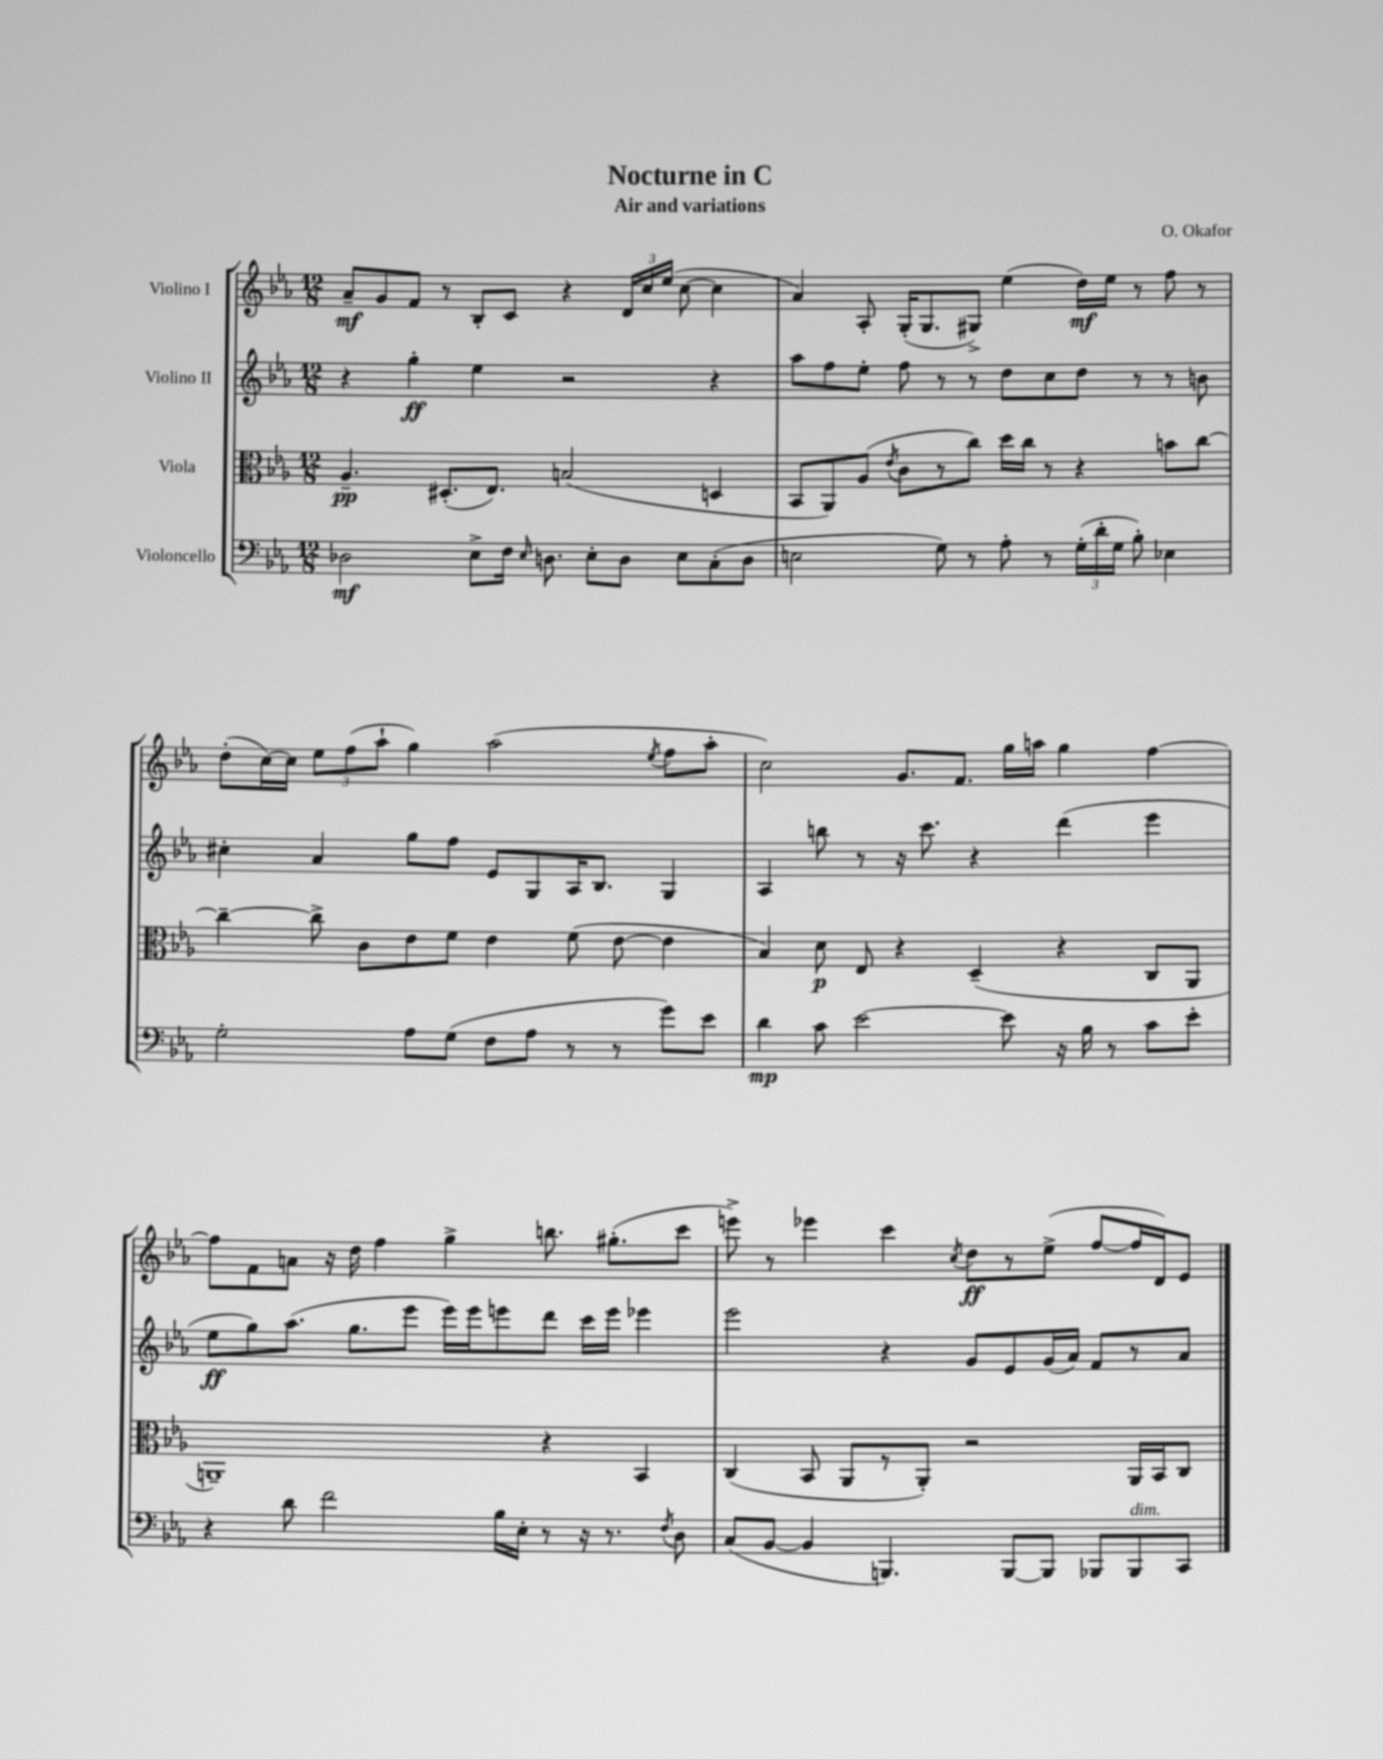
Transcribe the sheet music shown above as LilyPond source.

\header { title = "Nocturne in C" composer = "O. Okafor" subtitle = "Air and variations" }
<<
\new StaffGroup <<
\new Staff = "s0" \with { instrumentName = "Violino I" } {
    \clef treble \key ees \major \numericTimeSignature \time 12/8
    \autoBeamOff aes'8[--\mf g'8 f'8] r8 bes8[-. c'8] r4 \tuplet 3/2 { d'16[ c''16 ees''16]( } c''8~ c''4 |
    aes'4) aes8-. g16[-.( g8. gis8]->) ees''4( d''16[\mf) ees''16] r8 f''8 r8 |
    d''8[-.( c''16~) c''16] \tuplet 3/2 { ees''8[ f''8( aes''8]-! } g''4) aes''2( \acciaccatura { ees''8 } f''8[ aes''8]-. |
    c''2) g'8.[ f'8.] g''16[ a''16] g''4 f''4~ |
    f''8[ f'8 a'8] r16 d''16 f''4 g''4-> b''8. gis''8.[-.( c'''8] |
    e'''8->) r8 ees'''4 c'''4 \acciaccatura { c''8 } d''8[\ff r8 ees''8]->( f''8[~ f''16 d'16) ees'8] \bar "|." |
}
\new Staff = "s1" \with { instrumentName = "Violino II" } {
    \clef treble \key ees \major \numericTimeSignature \time 12/8
    \autoBeamOff r4 g''4-.\ff ees''4 r2 r4 |
    aes''8[ f''8 ees''8]-. f''8 r8 r8 d''8[ c''8 d''8] r8 r8 b'8 |
    cis''4-. aes'4 g''8[ f''8] ees'8[ g8 aes16 bes8.] g4 |
    aes4 b''8 r8 r16 c'''8. r4 d'''4( ees'''4 |
    ees''8[\ff g''8) aes''8.]( g''8.[ ees'''8] ees'''16[) ees'''16 e'''8 d'''8] c'''16[ e'''16] ees'''4 |
    ees'''2 r4 g'8[ ees'8 g'16( aes'16]) f'8[ r8 aes'8] \bar "|." |
}
\new Staff = "s2" \with { instrumentName = "Viola" } {
    \clef alto \key ees \major \numericTimeSignature \time 12/8
    \autoBeamOff aes4.--\pp dis8.[-.( ees8.]) b2( d4 |
    bes,8[ aes,8) aes8]( \acciaccatura { ees'8 } c'8[ r8 c''8]) d''16[ c''16] r8 r4 b'8[ c''8]~ |
    c''4~-- c''8-> c'8[ ees'8 f'8] ees'4 f'8( ees'8~ ees'4 |
    bes4) d'8\p ees8 r4 d4--( r4 c8[ aes,8] |
    a,1--) r4 bes,4 |
    c4( bes,8 aes,8[ r8 aes,8]-.) r2 aes,16[ bes,16 c8] \bar "|." |
}
\new Staff = "s3" \with { instrumentName = "Violoncello" } {
    \clef bass \key ees \major \numericTimeSignature \time 12/8
    \autoBeamOff des2\mf ees8[-> f16] \grace { ees16 } d8. ees8[-. d8] ees8[ c8-.( d8] |
    e2 g8) r8 aes8-. r8 \tuplet 3/2 { g16[-.( d'16-. g16] } bes8-.) ees4 |
    g2-. aes8[ g8]( f8[ aes8] r8 r8 g'8[) ees'8] |
    d'4\mp c'8 ees'2~ ees'8 r16 bes16 r8 c'8[ ees'8]-. |
    r4 d'8 f'2 bes16[ ees16]-. r8 r16 r8. \acciaccatura { f8 } d8 |
    c8[( bes,8]~ bes,4 b,,4.) b,,8[~ b,,8] bes,,8[ bes,,8^\markup { \italic "dim." } c,8] \bar "|." |
}
>>
>>
\layout { \context { \Score \remove "Bar_number_engraver" } }
